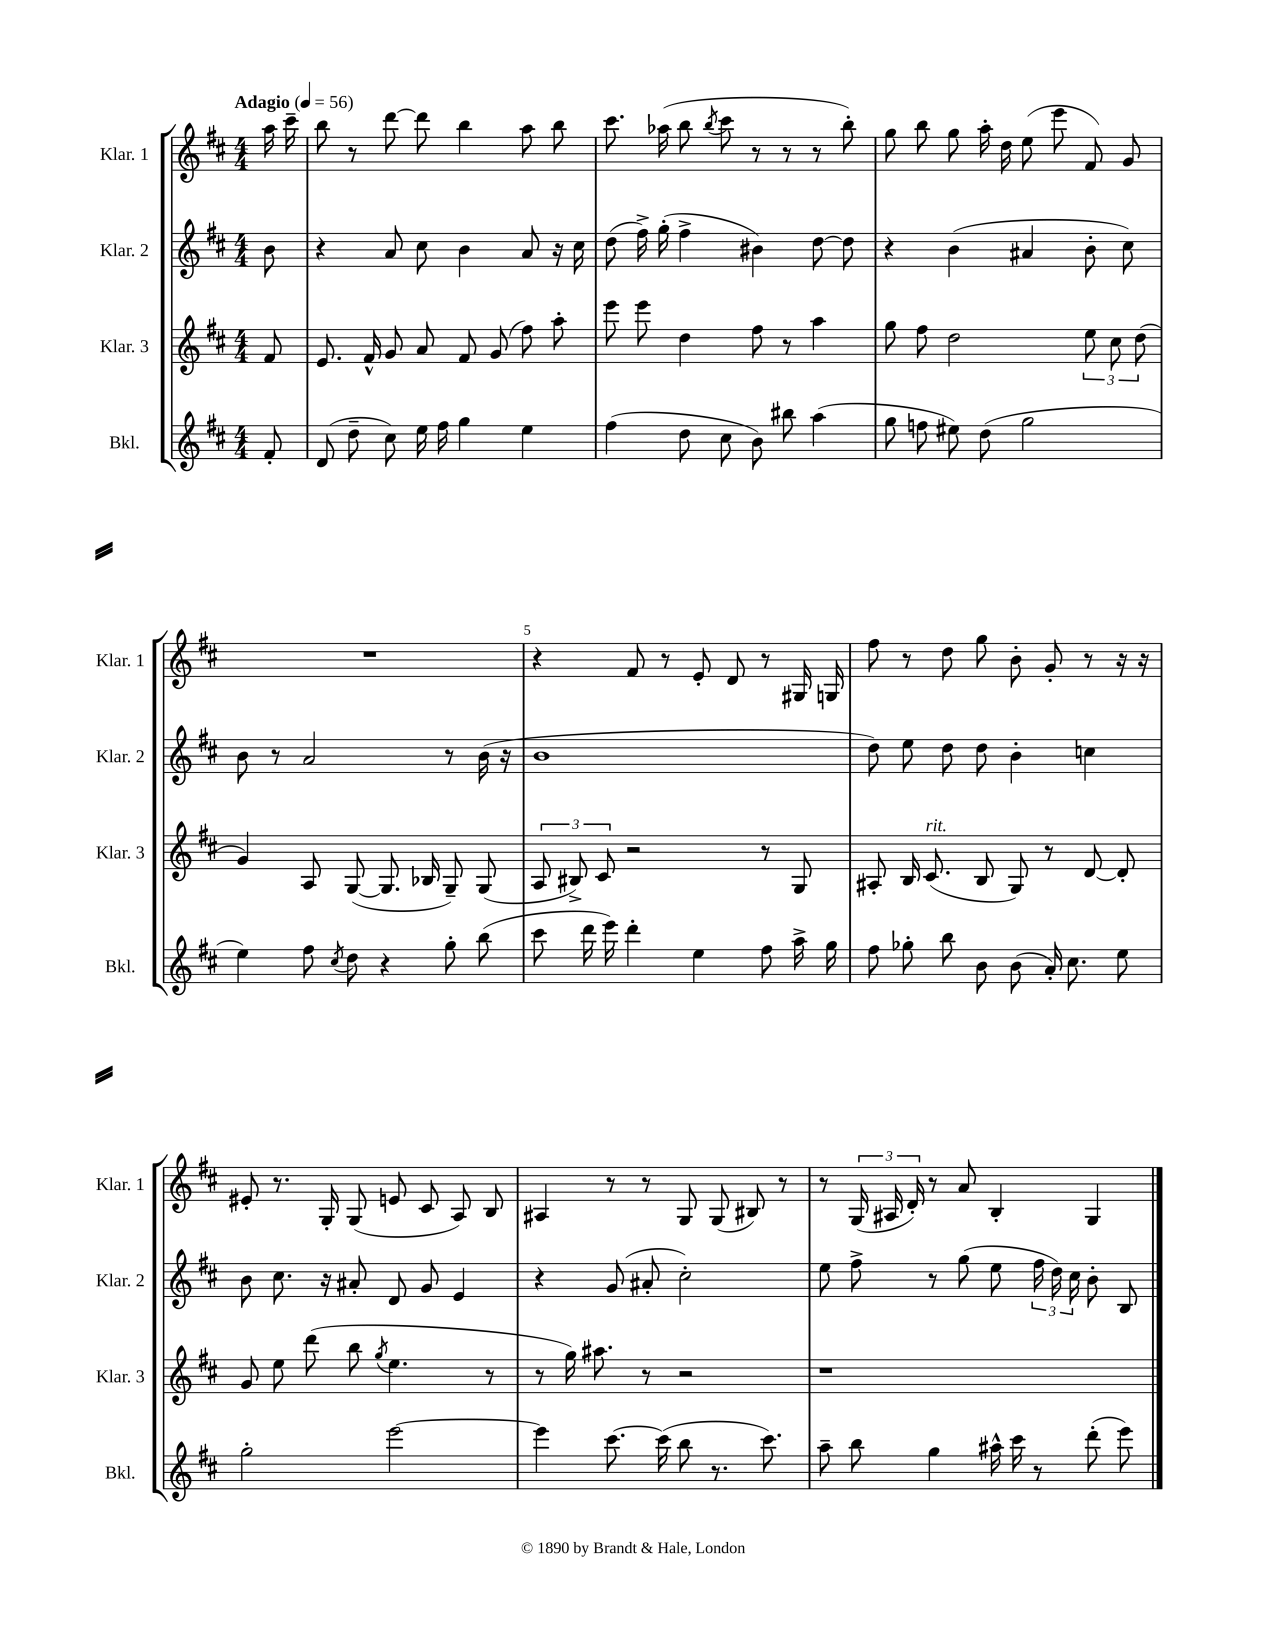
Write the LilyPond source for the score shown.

<<
\new StaffGroup <<
\new Staff = "s0" \with { instrumentName = "Klar. 1" shortInstrumentName = "Klar. 1" } {
    \clef treble \key d \major \numericTimeSignature \time 4/4 \partial 8 \tempo "Adagio" 4 = 56
    \autoBeamOff a''16 cis'''16-- |
    b''8 r8 d'''8~ d'''8 b''4 a''8 b''8 |
    cis'''8. aes''16( b''8 \acciaccatura { b''8 } cis'''8 r8 r8 r8 b''8-.) |
    g''8 b''8 g''8 a''16-. d''16 e''8( e'''8 fis'8) g'8 |
    R1 |
    r4 fis'8 r8 e'8-. d'8 r8 gis16 g16 |
    fis''8 r8 d''8 g''8 b'8-. g'8-. r8 r16 r16 |
    eis'8-. r8. g16-. g8( e'8 cis'8 a8) b8 |
    ais4 r8 r8 g8 g8( bis8) r8 |
    r8 \tuplet 3/2 { g16( ais16 d'16-.) } r8 a'8 b4-. g4 \bar "|." |
}
\new Staff = "s1" \with { instrumentName = "Klar. 2" shortInstrumentName = "Klar. 2" } {
    \clef treble \key d \major \numericTimeSignature \time 4/4 \partial 8
    \autoBeamOff b'8 |
    r4 a'8 cis''8 b'4 a'8 r16 cis''16 |
    d''8( fis''16->) g''16-.( fis''4-> bis'4) d''8~ d''8 |
    r4 b'4( ais'4 b'8-. cis''8) |
    b'8 r8 a'2 r8 b'16( r16 |
    b'1 |
    d''8) e''8 d''8 d''8 b'4-. c''4 |
    b'8 cis''8. r16 ais'8-. d'8 g'8 e'4 |
    r4 g'8( ais'8-. cis''2-.) |
    e''8 fis''8-> r8 g''8( e''8 \tuplet 3/2 { fis''16 d''16) cis''16 } b'8-. b8 \bar "|." |
}
\new Staff = "s2" \with { instrumentName = "Klar. 3" shortInstrumentName = "Klar. 3" } {
    \clef treble \key d \major \numericTimeSignature \time 4/4 \partial 8
    \autoBeamOff fis'8 |
    e'8. fis'16-^ g'8 a'8 fis'8 g'8( fis''8) a''8-. |
    e'''8 e'''8 d''4 fis''8 r8 a''4 |
    g''8 fis''8 d''2 \tuplet 3/2 { e''8 cis''8 d''8( } |
    g'4) a8 g8~( g8. bes16 g8--) g8( |
    \tuplet 3/2 { a8 bis8->) cis'8 } r2 r8 g8 |
    ais8-. b16 cis'8.^\markup { \italic "rit." }( b8 g8) r8 d'8~ d'8-. |
    g'8 e''8 d'''8( b''8 \acciaccatura { g''8 } e''4. r8 |
    r8 g''16) ais''8. r8 r2 |
    r1 \bar "|." |
}
\new Staff = "s3" \with { instrumentName = "Bkl." shortInstrumentName = "Bkl." } {
    \clef treble \key d \major \numericTimeSignature \time 4/4 \partial 8
    \autoBeamOff fis'8-. |
    d'8( d''8-- cis''8) e''16 fis''16 g''4 e''4 |
    fis''4( d''8 cis''8 b'8) bis''8 a''4( |
    g''8 f''8 eis''8) d''8( g''2 |
    e''4) fis''8 \acciaccatura { cis''8 } d''8 r4 g''8-. b''8( |
    cis'''8 d'''16 e'''16) d'''4-. e''4 fis''8 a''16-> g''16 |
    fis''8 ges''8-. b''8 b'8 b'8( a'16-.) cis''8. e''8 |
    g''2-. e'''2~ |
    e'''4 cis'''8.~ cis'''16( b''8 r8. cis'''8.) |
    a''8-- b''8 g''4 ais''16-^ cis'''16 r8 d'''8-.( e'''8) \bar "|." |
}
>>
>>
\layout { \context { \Score \override BarNumber.break-visibility = ##(#f #t #t) barNumberVisibility = #(every-nth-bar-number-visible 5) } }
